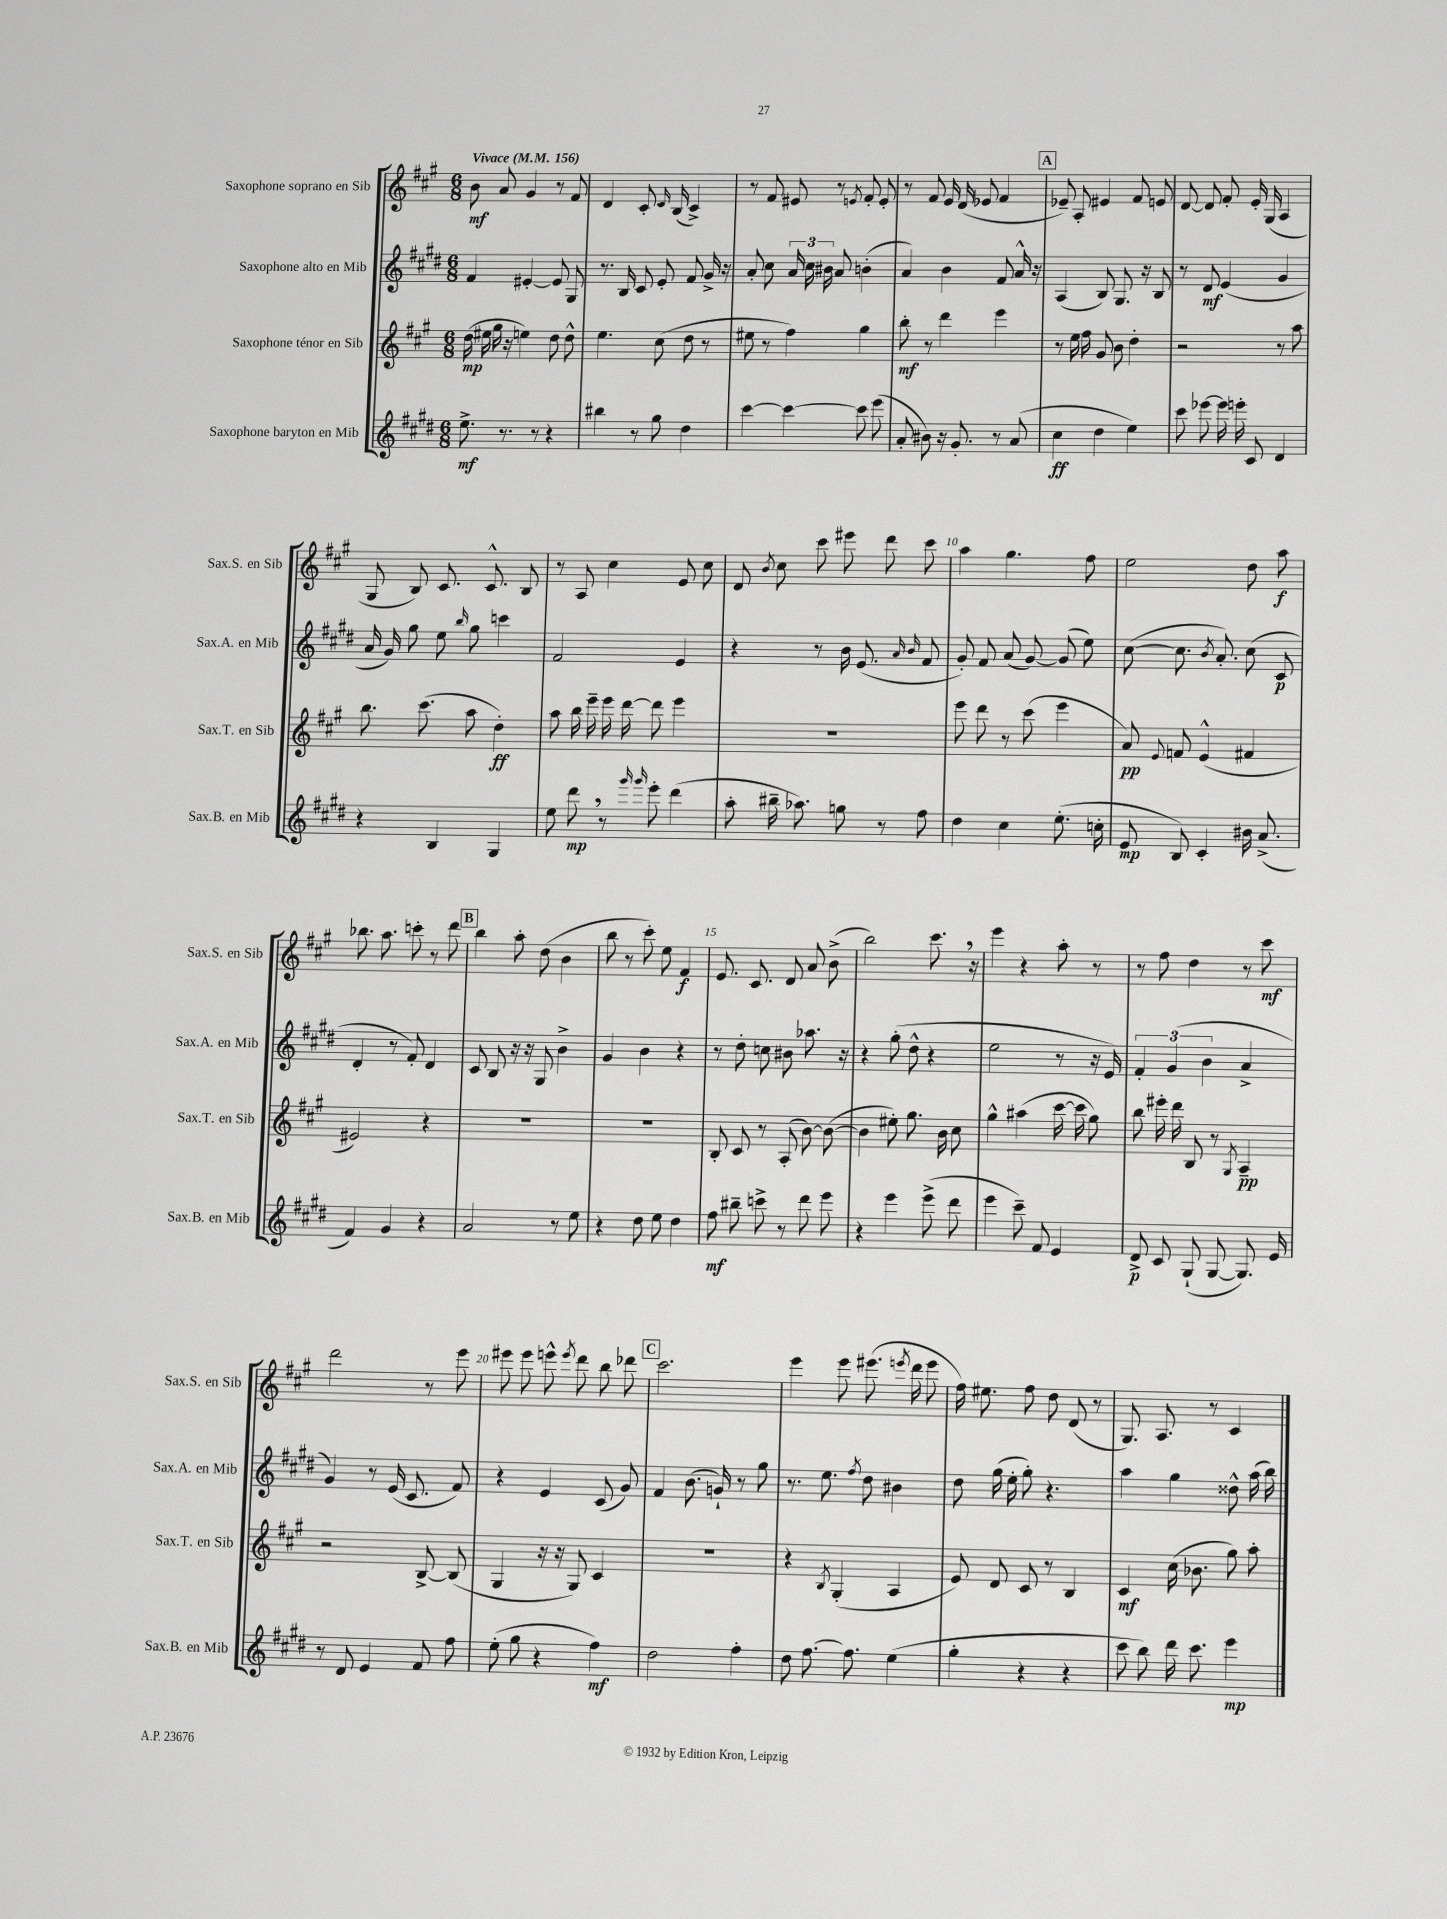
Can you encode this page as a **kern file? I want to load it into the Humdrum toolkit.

**kern	**dynam	**kern	**dynam	**kern	**dynam	**kern	**dynam
*part4	*part4	*part3	*part3	*part2	*part2	*part1	*part1
*staff4	*staff4	*staff3	*staff3	*staff2	*staff2	*staff1	*staff1
*I"Saxophone baryton en Mib	*	*I"Saxophone ténor en Sib	*	*I"Saxophone alto en Mib	*	*I"Saxophone soprano en Sib	*
*I'Sax.B. en Mib	*	*I'Sax.T. en Sib	*	*I'Sax.A. en Mib	*	*I'Sax.S. en Sib	*
*clefG2	*	*clefG2	*	*clefG2	*	*clefG2	*
*k[f#c#g#d#]	*	*k[f#c#g#]	*	*k[f#c#g#d#]	*	*k[f#c#g#]	*
*M6/8	*	*M6/8	*	*M6/8	*	*M6/8	*
*MM156	*	*MM156	*	*MM156	*	*MM156	*
=1	=1	=1	=1	=1	=1	=1	=1
!	!	!	!	!	!	!LO:TX:a:B:t=Vivace	!
8.ee^\	mf	(16dd\	mp	4f#/	.	8b\	mf
.	.	16ee#X\	.	.	.	.	.
.	.	16gg#\	.	.	.	8a/	.
8.r	.	16r	.	.	.	.	.
.	.	4een\)	.	[4e#X'/	.	4g#/	.
8r	.	.	.	.	.	.	.
4r	.	8dd\	.	8e#/]	.	8r	.
.	.	8dd^^\	.	8G#/	.	8f#/	.
=2	=2	=2	=2	=2	=2	=2	=2
4bb#X\	.	4.ee\	.	8.r	.	4d/	.
.	.	.	.	16B/	.	.	.
8r	.	.	.	8c#/	.	8.c#'/	.
8gg#\	.	(8cc#\	.	8e'/	.	.	.
.	.	.	.	.	.	16qqd/	.
.	.	.	.	.	.	(16B/	.
4dd#\	.	8dd\	.	8f#/	.	4c#^/)	.
.	.	8r	.	16g#^/	.	.	.
.	.	.	.	16r	.	.	.
=3	=3	=3	=3	=3	=3	=3	=3
[4ccc#\	.	8ee#X\	.	8a'/	.	8r	.
.	.	8r	.	8cc#\	.	8f#/	.
4ccc#\_	.	4ff#\)	.	24a/	.	8e#X/	.
.	.	.	.	24cc#\	.	.	.
.	.	.	.	24b#X\	.	.	.
.	.	.	.	8a/	.	8r	.
.	.	.	.	.	.	8qen/	.
8ccc#\]	.	4gg#\	.	(4bn'\	.	8f#'/	.
(8eee\	.	.	.	.	.	8e'/	.
=4	=4	=4	=4	=4	=4	=4	=4
8a'/	.	8bb'\	mf	4a/)	.	8r	.
8b#X\)	.	8r	.	.	.	8f#/	.
16r	.	4ddd\	.	4b\	.	16e/	.
8.g#'/	.	.	.	.	.	(16d/	.
.	.	.	.	.	.	8e-X/	.
8r	.	4eee\	.	8f#/	.	4f#/	.
(8a/	.	.	.	16a^^/	.	.	.
.	.	.	.	16r	.	.	.
!!LO:REH:place=s1:t=A
=5	=5	=5	=5	=5	=5	=5	=5
4cc#\	ff	8r	.	(4A/	.	8e-X~/)	.
.	.	16ee\	.	.	.	8A'/	.
.	.	16ff#\	.	.	.	.	.
4dd#\	.	8g#/	.	8B/)	.	4e#X/	.
.	.	8b\	.	8.G#/	.	.	.
4ee\)	.	4dd'\	.	.	.	8f#/	.
.	.	.	.	16r	.	.	.
.	.	.	.	8B/	.	8en/	.
=6	=6	=6	=6	=6	=6	=6	=6
8ccc#\	.	2r	.	8r	.	[8d/	.
[8eee-X\	.	.	.	8d#/	mf	8d/]	.
16eee-\]	.	.	.	(4e/	.	8f#'/	.
16eeen'\	.	.	.	.	.	.	.
8c#/	.	.	.	.	.	16e'/	.
.	.	.	.	.	.	(16G#/	.
4d#/	.	8r	.	4g#/	.	4A/	.
.	.	8aa\	.	.	.	.	.
!!LO:LB:g=z
=7	=7	=7	=7	=7	=7	=7	=7
4r	.	8.bb\	.	16a/	.	8G#/	.
.	.	.	.	16g#/)	.	.	.
.	.	.	.	8gg#\	.	8B/)	.
.	.	(8.ccc#\	.	.	.	.	.
4B/	.	.	.	8ee\	.	8.c#/	.
.	.	.	.	16qqbb/	.	.	.
.	.	8aa\	.	8gg#\	.	.	.
.	.	.	.	.	.	8.c#^^/	.
4G#/	.	4dd'\)	ff	4cccn\	.	.	.
.	.	.	.	.	.	8B/	.
=8	=8	=8	=8	=8	=8	=8	=8
8ee\	.	8aa\	.	2f#/	.	8r	.
8ddd#,\	mp	16bb\	.	.	.	8A/	.
.	.	16eee~\	.	.	.	.	.
8r	.	16eee\	.	.	.	4cc#\	.
.	.	[16ddd\	.	.	.	.	.
16qqggg#/	.	.	.	.	.	.	.
16qqggg#/	.	.	.	.	.	.	.
8eee'\	.	8ddd\]	.	.	.	.	.
(4ddd#\	.	4eee\	.	4e/	.	8e/	.
.	.	.	.	.	.	8cc#\	.
=9	=9	=9	=9	=9	=9	=9	=9
8aa'\	.	2.r	.	4r	.	8d/	.
.	.	.	.	.	.	8qb/	.
16bb#X~\	.	.	.	.	.	8cc#\	.
8.aa-X\)	.	.	.	.	.	.	.
.	.	.	.	8r	.	8ccc#\	.
8ggn\	.	.	.	16b\	.	8eee#X\	.
.	.	.	.	(8.e/	.	.	.
8r	.	.	.	.	.	8ddd\	.
.	.	.	.	16qqa/	.	.	.
.	.	.	.	16qqb/	.	.	.
8ff#\	.	.	.	8f#/	.	8ccc#\	.
=10	=10	=10	=10	=10	=10	=10	=10
4dd#\	.	8eee\	.	8g#'/)	.	4aa\	.
.	.	8ddd\	.	8f#/	.	.	.
4cc#\	.	8r	.	(8a/	.	4.gg#\	.
.	.	(8ccc#\	.	[8g#/)	.	.	.
(8.ee'\	.	4eee\	.	(8g#/]	.	.	.
.	.	.	.	8ee\)	.	8ff#\	.
16ccn'\	.	.	.	.	.	.	.
=11	=11	=11	=11	=11	=11	=11	=11
8e/	mp	8a/)	pp	([8cc#\	.	2ee\	.
.	.	8qqe/	.	.	.	.	.
8B/)	.	8fn/	.	8.cc#\]	.	.	.
4c#'/	.	(4e^^/	.	.	.	.	.
.	.	.	.	8qb/	.	.	.
.	.	.	.	8.a'/)	.	.	.
16b#X\	.	4f#X/	.	(8cc#\	.	8dd\	.
(8.a^/	.	.	.	.	.	.	.
.	.	.	.	8c#/	p	8aa\	f
!!LO:LB:g=z
=12	=12	=12	=12	=12	=12	=12	=12
4f#/)	.	2e#X/)	.	4d#'/	.	8.bb-X\	.
.	.	.	.	.	.	8.aa\	.
4g#/	.	.	.	8r	.	.	.
.	.	.	.	8f#'/)	.	8cccn'\	.
4r	.	4r	.	4d#/	.	8r	.
.	.	.	.	.	.	8ddd\	.
!!LO:REH:place=s1:t=B
=13	=13	=13	=13	=13	=13	=13	=13
2a/	.	2.r	.	8c#/	.	4bb\	.
.	.	.	.	8B/	.	.	.
.	.	.	.	16r	.	8aa'\	.
.	.	.	.	16r	.	.	.
.	.	.	.	8G#/	.	(8dd\	.
8r	.	.	.	4b^\	.	4b\	.
8ee\	.	.	.	.	.	.	.
=14	=14	=14	=14	=14	=14	=14	=14
4r	.	2.r	.	4g#/	.	8bb\	.
.	.	.	.	.	.	8r	.
8dd#\	.	.	.	4b\	.	8ccc#'\)	.
8ee\	.	.	.	.	.	8ee\	.
4dd#\	.	.	.	4r	.	4f#/	f
=15	=15	=15	=15	=15	=15	=15	=15
8ff#\	mf	8B'/	.	8r	.	8.e/	.
8bb#X~\	.	8c#/	.	8dd#'\	.	.	.
.	.	.	.	.	.	8.c#/	.
8cccn^\	.	8r	.	8ccn\	.	.	.
8r	.	(8A'/	.	8b#X\	.	8d/	.
8ddd#\	.	[8b\)	.	8.aa-X\	.	8a/	.
8eee\	.	(8b\_	.	.	.	(8b^\	.
.	.	.	.	16r	.	.	.
=16	=16	=16	=16	=16	=16	=16	=16
4r	.	4b\]	.	4r	.	2bb\)	.
4eee\	.	8ee#X'\)	.	(8gg#'\	.	.	.
.	.	8.gg#\	.	8dd#^^\	.	.	.
(8eee^\	.	.	.	4r	.	8.ccc#,\	.
.	.	16b\	.	.	.	.	.
8ddd#\	.	8cc#\	.	.	.	.	.
.	.	.	.	.	.	16r	.
=17	=17	=17	=17	=17	=17	=17	=17
4eee\	.	4gg#^^\	.	2ee\	.	4eee\	.
8ccc#~\)	.	(4aa#X\	.	.	.	4r	.
8f#/	.	.	.	.	.	.	.
4e/	.	[16ccc#\	.	8r	.	8aa'\	.
.	.	16ccc#\]	.	.	.	.	.
.	.	8gg#\)	.	16r	.	8r	.
.	.	.	.	16e/)	.	.	.
=18	=18	=18	=18	=18	=18	=18	=18
8d#^/	p	8bb\	.	6f#'/	.	8r	.
8c#/	.	16eee#X'\	.	.	.	8ff#\	.
.	.	.	.	(6g#/	.	.	.
.	.	16ddd\	.	.	.	.	.
(8G#`/	.	8B/	.	.	.	4dd\	.
.	.	.	.	6b\	.	.	.
[8G#/	.	8r	.	.	.	.	.
.	.	8qG#/	.	.	.	.	.
8.G#/])	.	4A~/	pp	4a^/	.	8r	.
.	.	.	.	.	.	8ccc#\	mf
16e/	.	.	.	.	.	.	.
!!LO:LB:g=z
=19	=19	=19	=19	=19	=19	=19	=19
8r	.	2r	.	4g#/)	.	2ddd\	.
8d#/	.	.	.	.	.	.	.
4e/	.	.	.	8r	.	.	.
.	.	.	.	(16e/	.	.	.
.	.	.	.	8.c#/	.	.	.
8f#/	.	[8B^/	.	.	.	8r	.
8ff#\	.	(8B/]	.	8f#/)	.	8eee\	.
=20	=20	=20	=20	=20	=20	=20	=20
(8ee'\	.	4G#/	.	4r	.	8eee#X\	.
8gg#\	.	.	.	.	.	8eee#\	.
4r	.	16r	.	4e/	.	8eeen^^\	.
.	.	16r	.	.	.	.	.
.	.	.	.	.	.	8qeee/	.
.	.	8G#/)	.	.	.	8ddd\	.
4ff#\)	mf	4c#/	.	(8c#/	.	8bb\	.
.	.	.	.	8g#/)	.	8ddd-X\	.
!!LO:REH:place=s1:t=C
=21	=21	=21	=21	=21	=21	=21	=21
2dd#\	.	2.r	.	4f#/	.	2.ccc#\	.
.	.	.	.	(8.b\	.	.	.
.	.	.	.	16gn`/)	.	.	.
4ff#'\	.	.	.	8r	.	.	.
.	.	.	.	8gg#\	.	.	.
=22	=22	=22	=22	=22	=22	=22	=22
8dd#\	.	4r	.	8.r	.	4eee\	.
[8.ff#\	.	.	.	.	.	.	.
.	.	.	.	8.ee\	.	.	.
.	.	8qB/	.	.	.	.	.
.	.	(4G#'/	.	.	.	8eee\	.
8.ff#\]	.	.	.	.	.	.	.
.	.	.	.	8qff#/	.	.	.
.	.	.	.	8dd#\	.	(8.eee#X\	.
(4ee\	.	4A/	.	4b#X\	.	.	.
.	.	.	.	.	.	8qeeen/	.
.	.	.	.	.	.	16ddd\	.
.	.	.	.	.	.	8eee\	.
=23	=23	=23	=23	=23	=23	=23	=23
4gg#'\	.	8e/)	.	8dd#\	.	16ff#\)	.
.	.	.	.	.	.	8.ee#X\	.
.	.	8d/	.	(16gg#\	.	.	.
.	.	.	.	16ee'\	.	.	.
4r	.	8c#/	.	8gg#'\)	.	8ff#\	.
.	.	8r	.	4.r	.	8dd\	.
4r	.	4B/	.	.	.	(8d/	.
.	.	.	.	.	.	8r	.
=24	=24	=24	=24	=24	=24	=24	=24
8ccc#\	.	4c#/	mf	4aa\	.	8.G#/)	.
8bb\)	.	.	.	.	.	.	.
.	.	.	.	.	.	8.A/	.
16ddd#\	.	(16cc#\	.	4gg#\	.	.	.
8.ccc#\	.	8.b-X\	.	.	.	.	.
.	.	.	.	.	.	8r	.
4eee\	mp	8gg#\)	.	8dd##X^^\	.	4c#/	.
.	.	8aa'\	.	(16aa\	.	.	.
.	.	.	.	16bb\)	.	.	.
==	==	==	==	==	==	==	==
*-	*-	*-	*-	*-	*-	*-	*-
